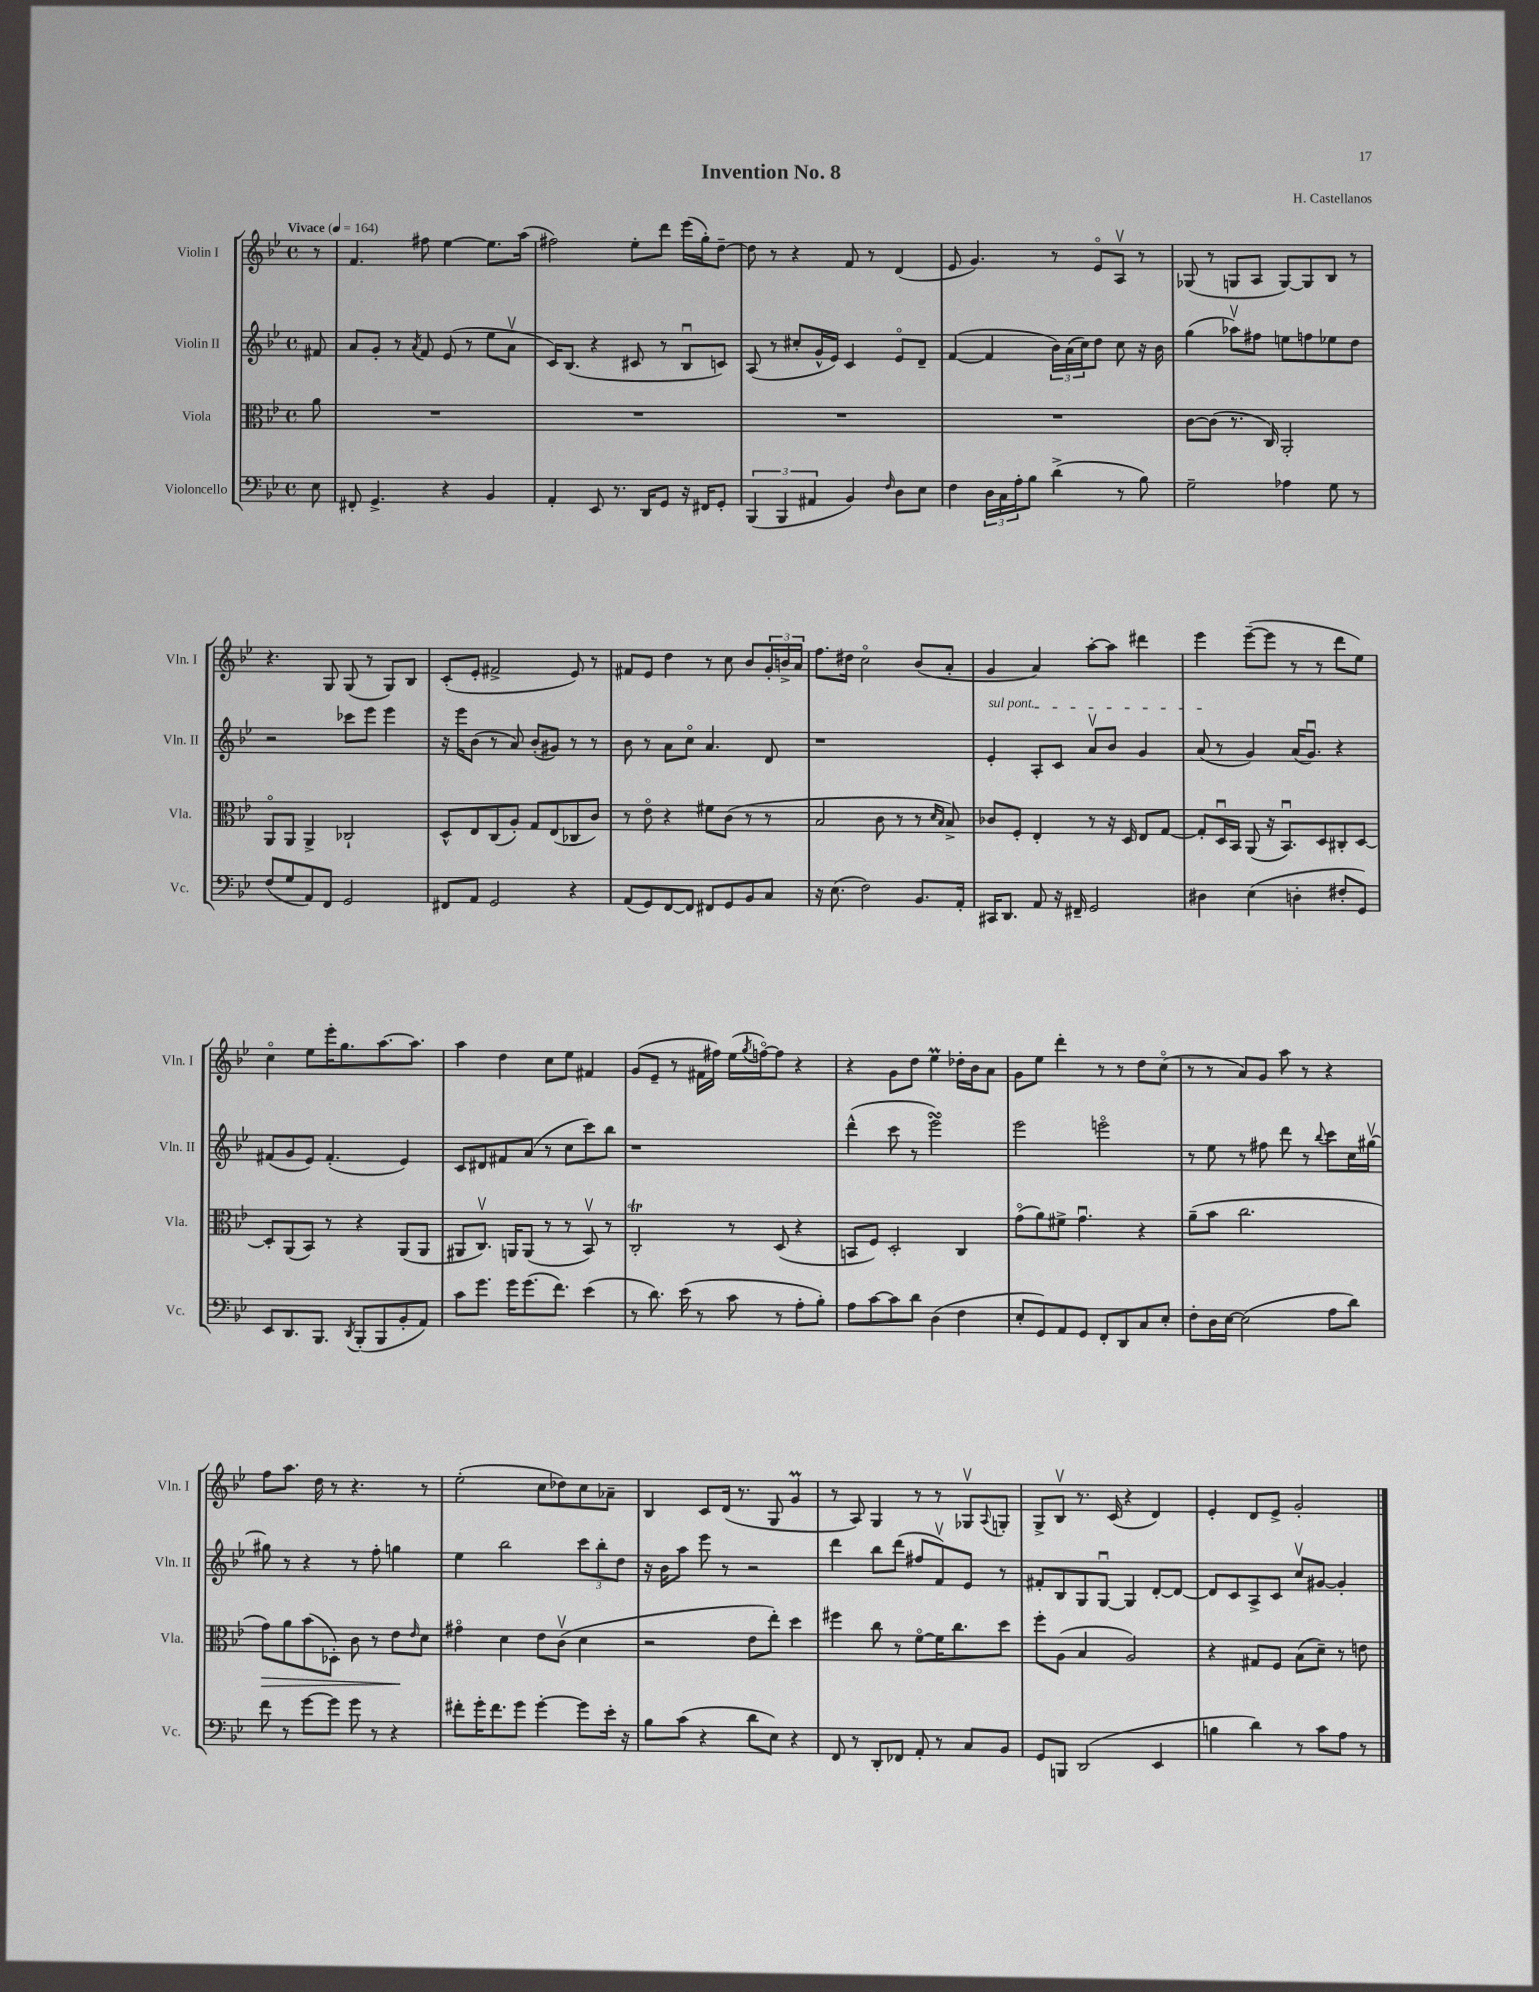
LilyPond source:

\header { title = "Invention No. 8" composer = "H. Castellanos" }
<<
\new StaffGroup <<
\new Staff = "s0" \with { instrumentName = "Violin I" shortInstrumentName = "Vln. I" } {
    \clef treble \key bes \major \defaultTimeSignature \time 4/4 \partial 8 \tempo "Vivace" 4 = 164
    r8 |
    f'4. fis''8 ees''4~ ees''8. a''16( |
    fis''2) ees''8-. d'''8 ees'''16( g''16-.) d''8~-- |
    d''8 r8 r4 f'8 r8 d'4( |
    ees'8 g'4.) r8 ees'8\flageolet a8\upbow r8 |
    ges8( r8 g8 a8 g8~) g8 bes8 r8 |
    r4. g8 g8( r8 g8) bes8 |
    c'8-.( ees'8-. fis'2-> ees'8) r8 |
    fis'8 ees'8 d''4 r8 c''8 bes'8 \tuplet 3/2 { g'16-. b'16-> a'16 } |
    f''8. dis''16 c''2\flageolet bes'8( a'8-. |
    g'4 a'4) a''8~-. a''8 dis'''4 |
    ees'''4 ees'''8~--( ees'''8 r8 r8 d'''8 ees''8) |
    c''4\flageolet ees''8 ees'''16-. g''8. a''8.~ a''8. |
    a''4 d''4 c''8 ees''8 fis'4 |
    g'8( ees'8-- r8 fis'16 fis''16) ees''16( \acciaccatura { g''8 } f''16~\flageolet) f''8 r4 |
    r4 g'8 d''8 ees''4\prall des''16-. bes'16 a'8 |
    g'8 ees''8 d'''4-. r8 r8 d''8 c''8\flageolet( |
    r8 r8 a'8) g'8 a''8 r8 r4 |
    f''8 a''8. d''16 r8 r4. r8 |
    ees''2-.( c''8 des''8) c''8 aes'8-- |
    bes4 c'8 d'16( r8. g8 g'4\prall |
    r8 a8) g4 r8 r8 ges8\upbow \appoggiatura { a8 } g8-. |
    g8-> bes8\upbow r8. c'16( r4 d'4) |
    ees'4-. d'8 ees'8-> g'2-. \bar "|." |
}
\new Staff = "s1" \with { instrumentName = "Violin II" shortInstrumentName = "Vln. II" } {
    \clef treble \key bes \major \defaultTimeSignature \time 4/4 \partial 8
    fis'8 |
    a'8 g'8-. r8 \acciaccatura { a'8 } f'8 ees'8( r8 ees''8 a'8\upbow |
    c'16) bes8.( r4 cis'8 r8 bes8\downbow c'8) |
    a8( r8 cis''8-. g'16-^ ees'16) c'4 ees'8\flageolet d'8-- |
    f'4~( f'4 \tuplet 3/2 { bes'16) a'16( c''16) } d''8 c''8 r16 bes'16 |
    g''4( aes''8\upbow) fis''8 e''8 f''8 ees''8 d''8 |
    r2 ces'''8 ees'''8 ees'''4 |
    r16 ees'''16 bes'8( r8 a'8) bes'8-.( gis'8) r8 r8 |
    bes'8 r8 a'8 c''8\flageolet a'4. d'8 |
    r1 |
    \once \override TextSpanner.bound-details.left.text = \markup { \italic "sul pont." } ees'4-.\startTextSpan a8-. c'8 a'8\upbow bes'8 g'4 |
    a'8\stopTextSpan( r8 g'4) a'16( g'8.\downbow) r4 |
    fis'8( g'8 ees'8) fis'4.-.( ees'4) |
    c'8 dis'8 fis'8 a'8( r8 c''8 c'''8) bes''8 |
    r1 |
    d'''4-^( c'''8 r8 ees'''2\turn) |
    ees'''2 e'''2\flageolet |
    r8 ees''8 r8 fis''8 d'''8 r8 \appoggiatura { bes''8 } c'''8 c''16 gis''16~\upbow |
    gis''8 r8 r4 r8 f''8-. g''4 |
    ees''4 bes''2 \tuplet 3/2 { c'''8 bes''8-. d''8 } |
    r16 bes'16 a''8 ees'''8 r8 r2 |
    d'''4 bes''8 d'''8( fis''8 f'8\upbow) ees'8 r8 |
    fis'8-. bes8 g8 g8~\downbow g4 d'8~-. d'8~ |
    d'8 c'8 a8-> c'8 c''8\upbow gis'8~ gis'4-. \bar "|." |
}
\new Staff = "s2" \with { instrumentName = "Viola" shortInstrumentName = "Vla." } {
    \clef alto \key bes \major \defaultTimeSignature \time 4/4 \partial 8
    a'8 |
    R1 |
    R1 |
    R1 |
    R1 |
    c'8~ c'8( r8. c16) a,2-. |
    a,8\flageolet a,8 a,4-> ces2-! |
    d8-^ ees8 c8( a8-.) g8 ees8( ces8 c'8) |
    r8 ees'8\flageolet r4 fis'8 c'8( r8 r8 |
    bes2 c'8 r8 r8 \grace { d'16 bes16 } bes8->) |
    ces'8 f8-. ees4-. r8 r16 d16 ees8 g8~ |
    g8-. d16\downbow bes,16 a,8( r16 bes,8.\downbow) d8 cis8-. d8~ |
    d8-. a,8( bes,8) r8 r4 a,8( a,8 |
    ais,8 c8.\upbow) a,16 a,8( r8 r8 bes,8\upbow) r8 |
    c2-.\trill r8 d8( r4 |
    b,8 f8) d2-. c4 |
    g'8\flageolet( a'8) fis'8-> g'4.\downbow r4 |
    a'8--( bes'8 c''2. |
    g'8\>) a'8 bes'8( des8-.) c'8 r8 ees'8\! \grace { ees'16 } d'8 |
    gis'4\flageolet d'4 ees'8 c'8\upbow( d'4 |
    r2 ees'8 ees''8-.) d''4 |
    fis''4 c''8 r8 f'8~\flageolet f'16 c''8. d''8 |
    f''8-. a8( bes4 a2) |
    r4 gis8 f8 bes8( d'8--) r8 e'8 \bar "|." |
}
\new Staff = "s3" \with { instrumentName = "Violoncello" shortInstrumentName = "Vc." } {
    \clef bass \key bes \major \defaultTimeSignature \time 4/4 \partial 8
    ees8 |
    fis,8-. g,4.-> r4 bes,4 |
    a,4-. ees,8 r8. d,16 g,8 r16 fis,16 g,8-. |
    \tuplet 3/2 { bes,,4( bes,,4 ais,4 } bes,4) \grace { f16 } d8 ees8 |
    f4 \tuplet 3/2 { d16 c16 a16-. } bes8 d'4->( r8 bes8) |
    g2-- aes4 g8 r8 |
    f8( g8 a,8) f,8 g,2 |
    fis,8 a,8 g,2 r4 |
    a,8( g,8) f,8~ f,8 fis,8 g,8 bes,8 c8 |
    r16 ees8.( f2) bes,8. a,16-. |
    cis,16 d,8. a,8 r16 fis,16-- g,2 |
    dis4 ees4( d4-. fis8-. g,8) |
    ees,8 d,8. bes,,8. \acciaccatura { d,8 } bes,,8-.( bes,,8 bes,8-. a,8) |
    c'8 g'8. g'16 g'8.( f'8.) ees'4( |
    r8 d'8.) ees'16( r8 c'8 r8 a8-. bes8-.) |
    a8 c'8~ c'8 d'8 d4( f4 |
    ees8-. g,8) a,8 g,8 f,8-. d,8 c8 ees8-. |
    f8-. d16 ees16~ ees2( a8 d'8) |
    f'8 r8 g'8~ g'8 g'8 r8 r4 |
    fis'8-. g'16-. fis'8. g'8 g'4~-. g'8 ees'16-. r16 |
    bes8 c'8( r4 d'8 ees8) r4 |
    f,8 r8 d,8-. fes,8 a,8-. r8 c8 bes,8 |
    g,8 b,,8 d,2( ees,4 |
    b4 d'4) r8 c'8 a8 r8 \bar "|." |
}
>>
>>
\layout { \context { \Score \remove "Bar_number_engraver" } }
